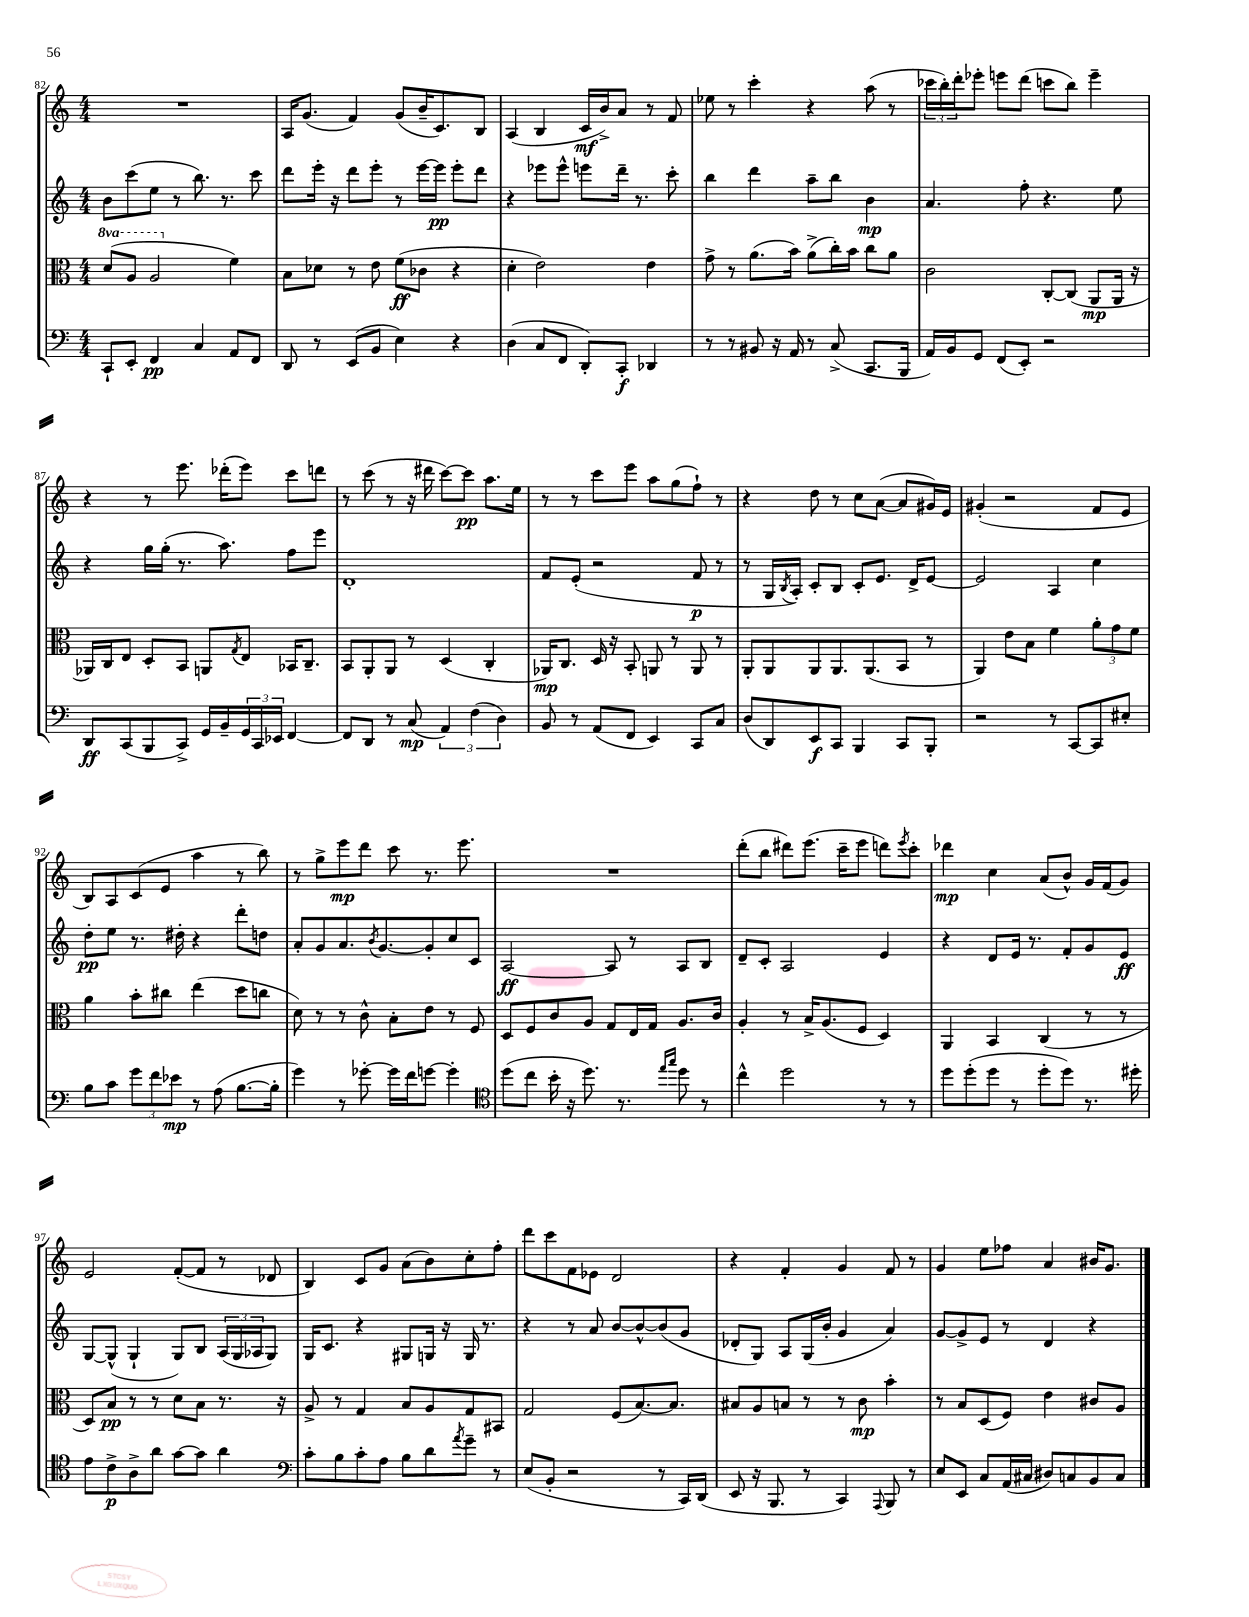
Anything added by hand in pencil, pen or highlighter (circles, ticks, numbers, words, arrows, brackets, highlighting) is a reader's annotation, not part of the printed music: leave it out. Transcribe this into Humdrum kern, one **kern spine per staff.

**kern	**kern	**kern	**kern
*staff4	*staff3	*staff2	*staff1
*clefF4	*clefC3	*clefG2	*clefG2
*k[]	*k[]	*k[]	*k[]
*M4/4	*M4/4	*M4/4	*M4/4
8CC`/L	(8dd/L	8b\L	1r
8EE'/J	8a/J	(8ccc\	.
4FF/	2a/	8ee\J	.
.	.	8r	.
4C/	.	8.bb\)	.
.	.	8.r	.
8AA/L	4f\)	.	.
8FF/J	.	8ccc\	.
=	=	=	=
8DD/	8B\L	8ddd\L	16A/LK
.	.	.	(8.g/J
8r	8d-\J	16eee'\Jk	.
.	.	16r	.
(8EE/L	8r	8ddd\L	4f/)
8BB/J	8e\	8eee'\J	.
4E\)	(8f\L	8r	(8g/L
.	8c-\J	[16eee\LL	16b~/K
.	.	16eee\]JJ	8.c/)
4r	4r	8eee'\L	.
.	.	8ddd\J	8B/J
=	=	=	=
(4D\	4d'\	4r	(4A/
8C/L	2e\)	8eee-\L	4B/
8FF/J	.	8eee-^^\J	.
8DD'/L)	.	8eee\L	16c/LL
.	.	.	16b^/J)
8CC'/J	.	16ddd~\Jk	8a/J
.	.	8.r	.
4DD-/	4e\	.	8r
.	.	8ccc'\	8f/
=	=	=	=
8r	8g^\	4bb\	8ee-\
8r	8r	.	8r
8BB#/	(8.a\L	4ddd\	4ccc'\
16r	.	.	.
16AA/	16b\Jk)	.	.
8r	(8a^\L	8aa~\L	4r
(8C^/	16cc'\L)	8bb\J	.
.	16b\JJ	.	.
8.CC/L	8cc\L	4b\	(8aa\
.	8a\J	.	8r
16BBB/Jk	.	.	.
=	=	=	=
16AA/LL)	2c\	4.a/	24ccc-\LL
.	.	.	24bb'\)
16BB/J	.	.	.
.	.	.	24ddd'\J
8GG/J	.	.	8eee-'\J
(8FF/L	.	.	8eee\L
8EE'/J)	.	8ff'\	(8ddd\J
2r	[8C'/L	4.r	8ccc\L
.	(8C/]J	.	8bb\J)
.	8AA/L	.	4eee~\
.	16AA/Jk	8ee\	.
.	16r	.	.
=	=	=	=
8DD/L	16AA-/LL)	4r	4r
.	16C/J	.	.
(8CC/	8E/J	.	.
8BBB/	8D'/L	16gg\LL	8r
.	.	(16gg'\JJ	.
8CC^/J)	8BB/J	8.r	8.eee\
16GG/LL	8AA/L	.	.
16BB~/	.	8.aa\)	(16ddd-'\LK
.	8qG/	.	.
24GG/	8E/J	.	8eee\J)
24CC/	.	.	.
24EE-/JJ	.	.	.
[4FF/	16BB-/LK	8ff\L	8ccc\L
.	8.C~/J	.	.
.	.	8eee\J	8ddd\J
=	=	=	=
8FF/]L	8BB/L	1d'	8r
8DD/J	8AA'/	.	(8ccc\
8r	8AA/J	.	8r
(8C/	8r	.	16r
.	.	.	16ddd#\
6AA/)	(4D/	.	[8ccc\L)
.	.	.	8ccc\]J
(6F\	.	.	.
.	4C'/	.	8.aa\L
6D\)	.	.	.
.	.	.	16ee\Jk
=	=	=	=
8BB/	16AA-/LK)	8f/L	8r
.	8.C/J	.	.
8r	.	(8e'/J	8r
(8AA/L	16D/	2r	8ccc\L
.	16r	.	.
8FF/J	8BB'/	.	8eee\J
4EE/)	8AA/	.	8aa\L
.	8r	.	(8gg\
8CC/L	8AA/	8f/	8ff`\J)
8C/J	8r	8r	8r
=	=	=	=
(8D/L	8AA'/L	8r	4r
8DD/)	8AA/	16G/LL	.
.	.	8qB/	.
.	.	16A'/JJ)	.
8EE/	8AA/	8c'/L	8dd\
8CC/J	8.AA/	8B/J	8r
4BBB/	.	8c'/L	8cc\L
.	(8.AA/	.	.
.	.	8.e/J	([8a\J
8CC/L	8BB/J	.	8a/]L
.	.	16d^/LK	.
8BBB'/J	8r	[8e/J	16g#/L)
.	.	.	16e/JJ
=	=	=	=
2r	4AA/)	2e/]	(4g#'/
.	8e\L	.	2r
.	8B\J	.	.
8r	4f\	4A/	.
[8CC/L	.	.	.
8CC/]	12a'\L	4cc\	8f/L
.	12g\	.	.
8E#'/J	.	.	8e/J
.	12f\J	.	.
=	=	=	=
8B\L	4a\	8dd'\L	8B/L)
8c\J	.	8ee\J	8A/
12g\L	8b'\L	8.r	(8c/
12f\	.	.	.
.	8cc#\J	.	8e/J
12e-\J	.	.	.
.	.	16dd#'\	.
8r	(4ee\	4r	4aa\
(8A\	.	.	.
[8.B\L	8dd\L	8ddd'\L	8r
.	8cc\J	8dd\J	8bb\)
16B'\]Jk	.	.	.
=	=	=	=
4g\)	8d\)	8a'/L	8r
.	8r	8g/	8gg^\L
8r	8r	8.a/	8eee\
[8g-'\	8c^^\	.	8ddd\J
.	.	8qb/	.
.	.	[8.g/	.
16g-\]LL	8B'\L	.	8ccc\
16f\J	.	.	.
[8g\J	8e\J	8g'/]	8.r
4g'\]	8r	8cc/	.
.	.	.	8.eee\
.	8F/	8c/J	.
=	=	=	=
*clefC4	*	*	*
(8dd\L	8D/L	[2A/	1r
8cc\J	8F/	.	.
16b'\	8c/	.	.
16r	.	.	.
8.dd\)	8A/J	.	.
.	8G/L	8A/]	.
8.r	.	.	.
.	16E/L	8r	.
.	16G/JJ	.	.
16qqee/LL	.	.	.
16qqgg/JJ	.	.	.
8dd\	8.A/L	8A/L	.
8r	.	8B/J	.
.	16c/Jk	.	.
=	=	=	=
4cc^^\	4A'/	8d~/L	(8ddd'\L
.	.	8c'/J	8bb\J
2dd\	8r	2A/	8ddd#\L)
.	16B^/LK	.	(8.eee\J
.	(8.A/	.	.
.	.	.	16ccc~\LK
.	8F/J	.	8eee\J
8r	4D/)	4e/	8ddd\L)
.	.	.	8qeee/
8r	.	.	8ccc'\J
=	=	=	=
8dd\L	4AA/	4r	4ddd-\
(8dd'\	.	.	.
8dd\J	4BB/	8d/L	4cc\
8r	.	16e/Jk	.
.	.	8.r	.
8dd'\L	(4C/	.	(8a/L
8dd\J)	.	8f'/L	8b^^/J)
8.r	8r	8g/	16g/LL
.	.	.	(16f/J
.	8r	8e/J	8g/J)
16dd#'\	.	.	.
=	=	=	=
8e\L	8D/L)	[8G/L	2e/
8c^\	8B/J	(8G^^/]J	.
8A^\	8r	4G`/	.
8a\J	8r	.	.
[8g\L	8d\L	8G/L)	([8f'/L
8g\]J	8B\J	8B/J	8f/]J
4a\	8.r	(24A/LL	8r
.	.	24G/	.
.	.	24A-/J	.
.	.	8G/J)	8d-/
.	16r	.	.
=	=	=	=
*clefF4	*	*	*
8c'\L	8A^/	16G/LK	4B/)
.	.	8.c/J	.
8B\	8r	.	.
8c'\	4G/	4r	8c/L
8A\J	.	.	8g/J
8B\L	8B/L	8G#/L	(8a\L
8d\	8A/	16G/Jk	8b\)
.	.	16r	.
8qa/	.	.	.
8g~\J	8G/	16G/	8cc'\
.	.	8.r	.
8r	8BB#/J	.	8ff'\J
=	=	=	=
(8E/L	2G/	4r	8ddd\L
8BB'/J	.	.	8ccc\
2r	.	8r	8f\
.	.	8a/	8e-\J
.	(8F/L	[8b/L	2d/
.	[8.B/)	8b^^/_	.
8r	.	(8b/]	.
.	8.B/]J	.	.
16CC/LL)	.	8g/J	.
(16DD/JJ	.	.	.
=	=	=	=
8EE/	8B#/L	8d-'/L	4r
16r	8A/	8G/J)	.
8.BBB/	.	.	.
.	8B/J	8A/L	4f'/
8r	8r	(16G/L	.
.	.	16b'/JJ	.
4CC/)	8r	4g/	4g/
.	8c\	.	.
8qqAAA/	.	.	.
8BBB/	4b'\	4a/)	8f/
8r	.	.	8r
=	=	=	=
8E/L	8r	[8g/L	4g/
8EE/J	8B/L	8g^/]	.
8C/L	(8D/	8e/J	8ee\L
(16AA/L	8F/J)	8r	8ff-\J
16C#/JJ	.	.	.
8D#/L)	4e\	4d/	4a/
8C/	.	.	.
8BB/	8c#/L	4r	16b#/LK
.	.	.	8.g/J
8C/J	8A/J	.	.
==	==	==	==
*-	*-	*-	*-
